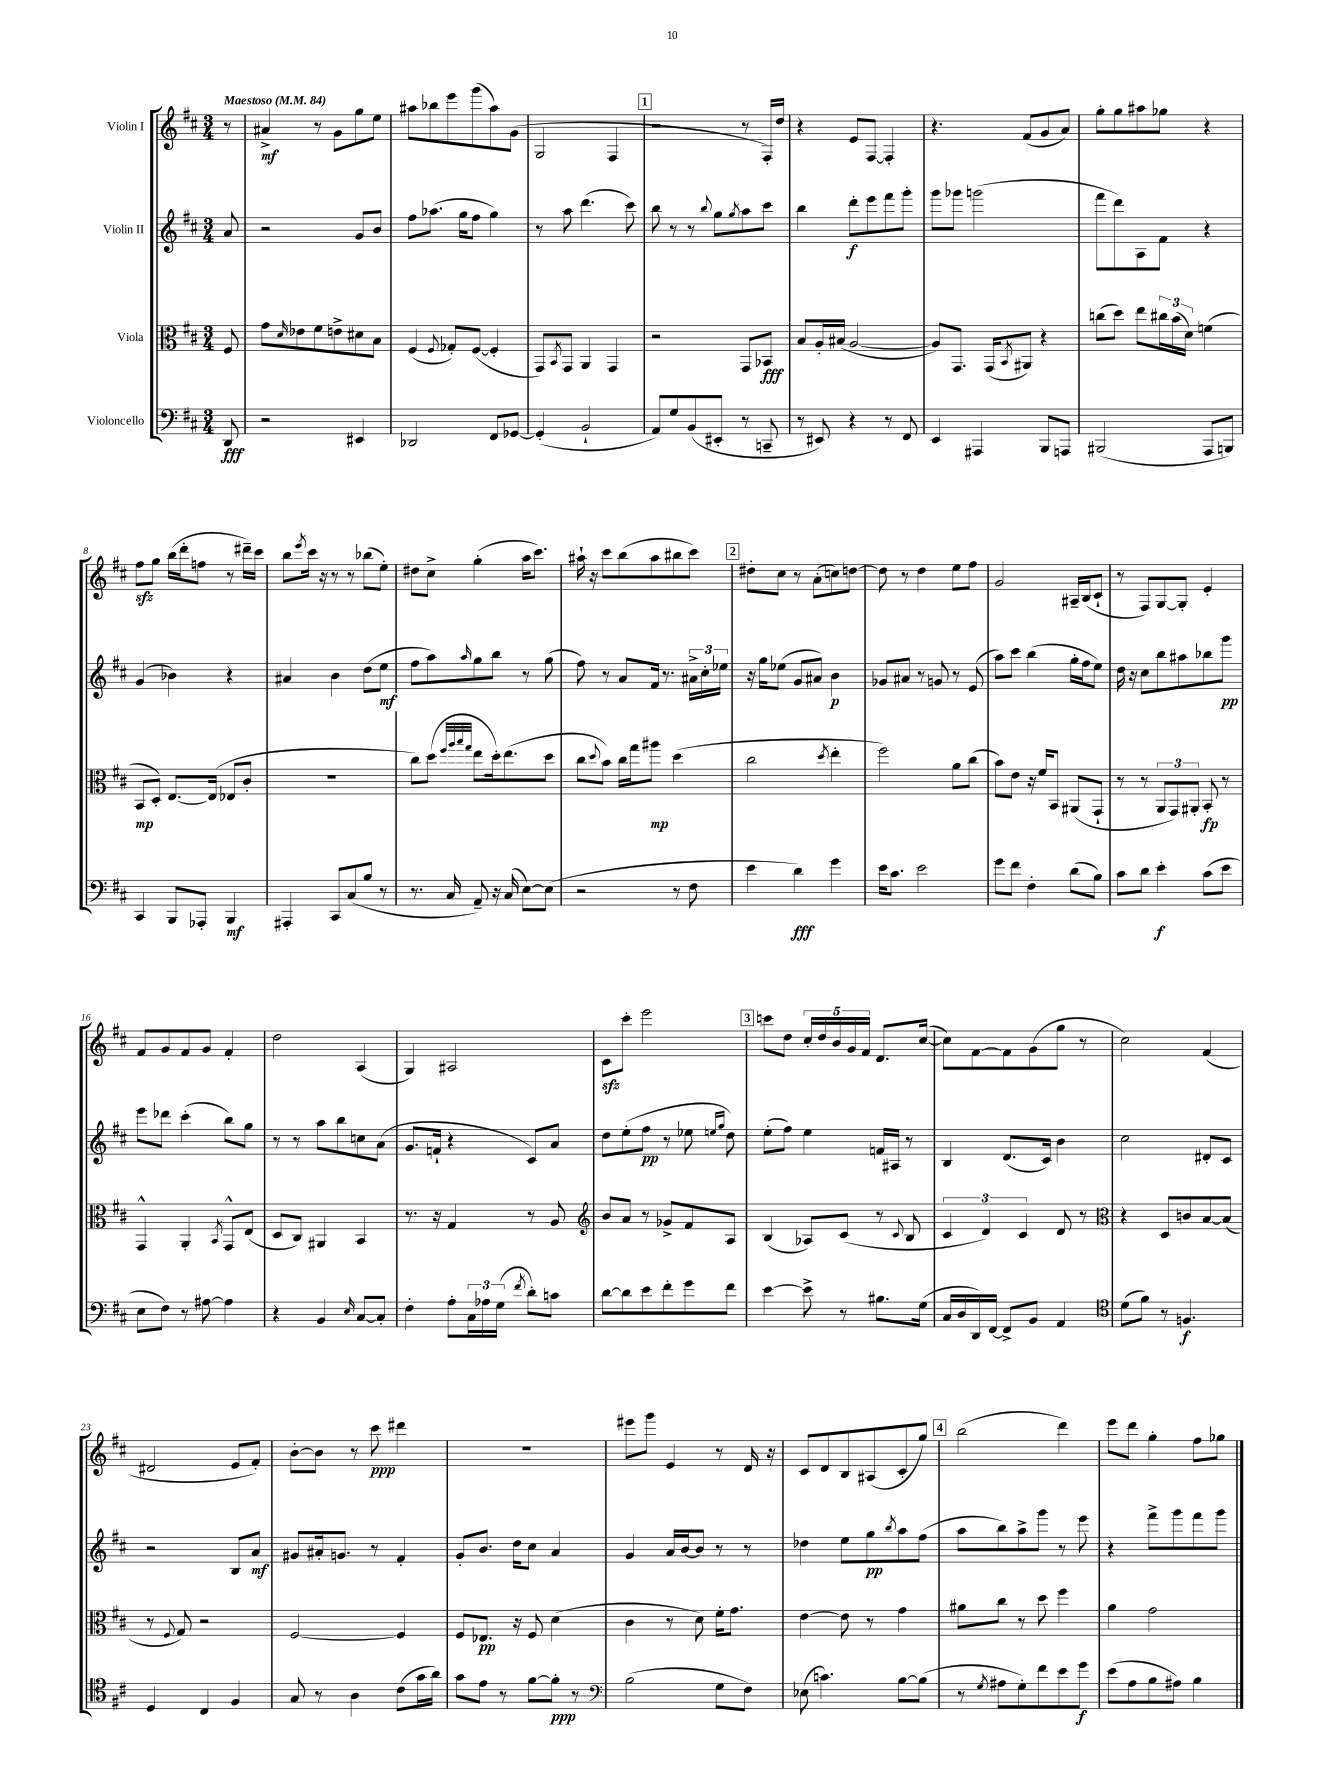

**kern	**kern	**kern	**kern
*staff4	*staff3	*staff2	*staff1
*clefF4	*clefC3	*clefG2	*clefG2
*k[f#c#]	*k[f#c#]	*k[f#c#]	*k[f#c#]
*M3/4	*M3/4	*M3/4	*M3/4
*MM84	*MM84	*MM84	*MM84
8DD	8F#	8a	8r
=	=	=	=
2r	8g	2r	4a#^
.	16qqd	.	.
.	8e-	.	.
.	8f#	.	8r
.	8e^	.	8g
4EE#	8d#	8g	8gg
.	8B	8b	8ee
=	=	=	=
2DD-	(4F#	8ff#	8aa#
.	.	(8.aa-	8bb-
.	8qqF#	.	.
.	8G-')	.	8eee
.	.	16gg	.
.	([8F#	8ff#	(8ggg
8FF#	4F#']	4gg)	8aa#)
[8GG-	.	.	(8g
=	=	=	=
(4GG-']	8GG)	8r	2G
.	8qBB	.	.
.	8GG	8aa	.
2BB`	4AA	(4.ddd	.
.	4GG	.	4F#
.	.	8ccc#)	.
=	=	=	=
8AA)	2r	8bb	2r
8G	.	8r	.
(8BB	.	8r	.
.	.	8qqbb	.
8EE#'	.	8gg	.
.	.	8qgg	.
8r	8GG	8aa	8r
8CC~	8BB-	8ccc#	16F#')
.	.	.	16dd
=	=	=	=
8r	8B	4bb	4r
8EE#)	16A'	.	.
.	(16B#	.	.
4r	[2A	8ddd'	8e
.	.	8eee	[8F#
8r	.	8fff#	4F#']
8FF#	.	8ggg'	.
=	=	=	=
4EE	8A])	8ggg	4.r
.	8.GG	8ggg-	.
4AAA#	.	(2ggg	.
.	(16GG	.	.
.	8qBB	.	.
.	8AA#)	.	(8f#
8BBB	4r	.	8g
8AAA	.	.	8a)
=	=	=	=
(2BBB#	(8cc	8fff#	8gg'
.	8dd)	8ddd)	8gg
.	8ee	8A	8aa#
.	24cc#	8f#	8gg-
.	(24b	.	.
.	24d)	.	.
8AAA	(4f	4r	4r
8BBB)	.	.	.
=	=	=	=
4CC#	8BB	(4g	8ff#
.	8D')	.	8gg
8BBB	[8.E	4b-)	(16bb
.	.	.	16ddd'
8AAA-'	.	.	8ff
.	(16E]	.	.
4BBB	8E-	4r	8r
.	8c#'	.	16ddd#~)
.	.	.	16ccc#
=	=	=	=
4AAA#'	2.r	4a#	8bb
.	.	.	8qeee
.	.	.	16ccc#
.	.	.	16r
8CC#	.	4b	8r
(8C#	.	.	8r
8B	.	(8dd	(8bb-
8r	.	8ee	8ee')
=	=	=	=
8.r	8cc#)	8ff#	8dd#
.	(8dd	8aa)	8cc#^
16C#	.	.	.
.	32qqff#	.	.
.	32qqaa	.	.
.	32qqbb	.	.
.	32qqgg	16qqaa	.
8AA~)	8ee	8gg	(4gg'
16r	16dd')	8bb	.
(16C#	(8.ee	.	.
[8E)	.	8r	16aa
.	.	.	8.ccc#)
(8E]	8dd	(8gg	.
=	=	=	=
2r	8cc#	8ff#)	16aa#`
.	.	.	16r
.	8qqdd	.	.
.	8b)	8r	8ccc#
.	16cc#	8a	(8bb
.	16gg	.	.
.	8aa#	16f#	8aa#
.	.	8.r	.
8r	(4dd	.	8bb#
8F#	.	24a#^	8ccc#)
.	.	24cc#'	.
.	.	24ee-	.
=	=	=	=
4e	2cc#	16r	8dd#'
.	.	16gg	.
.	.	(8ee-	8cc#
4d)	.	8g	8r
.	.	8a#)	(8a'
.	8qdd	.	.
4g	4ee'	4b	8cc)
.	.	.	[8dd
=	=	=	=
16e	2ff#)	8g-	8dd]
8.c#	.	.	.
.	.	8a#	8r
2e	.	8r	4dd
.	.	8g	.
.	8a	8r	8ee
.	(8cc#	(8e	8ff#
=	=	=	=
8g	8b)	8aa)	2g
8f#	8e	8ccc#	.
4F#'	16r	(4bb	.
.	16f#	.	.
.	8BB	.	.
(8d	(8AA#	16gg'	16A#~
.	.	16ff#	(16B
8B)	8GG`	8ee)	8c#`
=	=	=	=
8c#	8r	16dd	8r
.	.	16r	.
8d	8r	8cc#	8F#)
4e'	12AA	8bb	[8G
.	12GG)	.	.
.	.	8aa#	8G']
.	12AA#'	.	.
(8c#	8BB'	8bb-	4e'
8e	8r	8ggg	.
=	=	=	=
8E	4GG^^	8eee	8f#
8F#)	.	8ddd-	8g
8r	4AA'	(4ccc#'	8f#
[8A#	.	.	8g
.	8qBB	.	.
4A#]	8GG^^	8bb)	4f#'
.	(8E	8gg	.
=	=	=	=
4r	8D	8r	2dd
.	8C#)	8r	.
4BB	4AA#	8aa	.
.	.	8bb	.
16qqE	.	.	.
[8C#	4BB	8cc	(4A
8C#']	.	(8a	.
=	=	=	=
4F#'	8.r	8.g	4G)
.	16r	16f`	.
8A'	4G	4r	2A#
24C#	.	.	.
24A-	.	.	.
(24G	.	.	.
8qf#	.	.	.
8d')	8r	8c#)	.
8c	8A	8a	.
=	=	=	=
*	*clefG2	*	*
[8d	8b	8dd	8c#
8d]	8a	(8ee'	8ccc#'
8e	8r	8ff#	2eee
8f#'	8g-^	8r	.
8g	8f#	8ee-	.
.	.	16qqee	.
.	.	16qqgg	.
8f#	8A	8dd)	.
=	=	=	=
[4e	(4B	(8ee'	8ccc
.	.	8ff#)	8dd
8e^]	8A-)	4ee	20cc#'
.	.	.	20dd
.	.	.	20b
8r	(8c#	.	.
.	.	.	20g
.	.	.	20f#
8.B#	8r	16f	8.d
.	.	16A#	.
.	8qqc#	.	.
.	8B	8r	.
(16G	.	.	([16cc#
=	=	=	=
16C#	6c#	4B	8cc#])
16D	.	.	.
16DD)	.	.	[8f#
.	6d)	.	.
[16FF#	.	.	.
8FF#^]	.	(8.d	8f#]
.	6c#	.	.
8BB	.	.	(8g
.	.	16c#)	.
4AA	8d	4b	8gg
.	8r	.	8r
=	=	=	=
*clefC4	*clefC3	*	*
(8d	4r	2cc#	2cc#)
8f#)	.	.	.
8r	8D	.	.
4.F	8c	.	.
.	[8B	8d#'	(4f#
.	(8B]	8c#	.
=	=	=	=
4D	8r	2r	2d#
.	8qqF#	.	.
.	8G)	.	.
4C#	2r	.	.
4F#	.	8B	8e
.	.	8a	8f#')
=	=	=	=
8G	[2F#	8g#	[8b'
8r	.	16a#'	8b]
.	.	8.g	.
4A	.	.	8r
.	.	8r	8ccc#
(8c#	4F#]	4f#'	4ddd#
16g	.	.	.
16a)	.	.	.
=	=	=	=
8g	8F#	8g'	2.r
8e	8.E-	8.b	.
8r	.	.	.
.	16r	16dd	.
[8f#	8F#	8cc#	.
8f#']	(4d	4a	.
8r	.	.	.
=	=	=	=
*clefF4	*	*	*
(2B	4c#	4g	8eee#
.	.	.	8ggg
.	8r	16a	4e
.	.	[16b	.
.	8d)	8b]	.
8G	16f#'	8r	8r
.	8.g	.	.
8F#)	.	8r	16d
.	.	.	16r
=	=	=	=
(8E-	[4e	4dd-	8c#
4.c)	.	.	8d
.	8e]	8ee	8B
.	8r	8gg	(8A#
.	.	8qbb	.
[8B	4g	8aa	8c#'
(8B]	.	(8ff#	8gg)
=	=	=	=
8r	8a#	8aa	(2bb
8qG	.	.	.
8A#	8cc#	8bb)	.
8G')	8r	8aa^	.
8f#	8dd	8ggg	.
8e	4ff#	8r	4ddd)
8g	.	8eee	.
=	=	=	=
(8e	4a	4r	8eee
8A	.	.	8ddd
8B	2g	8fff#^	4gg'
8A#)	.	8ggg	.
4B	.	8fff#	8ff#
.	.	8ggg	8gg-
==	==	==	==
*-	*-	*-	*-
